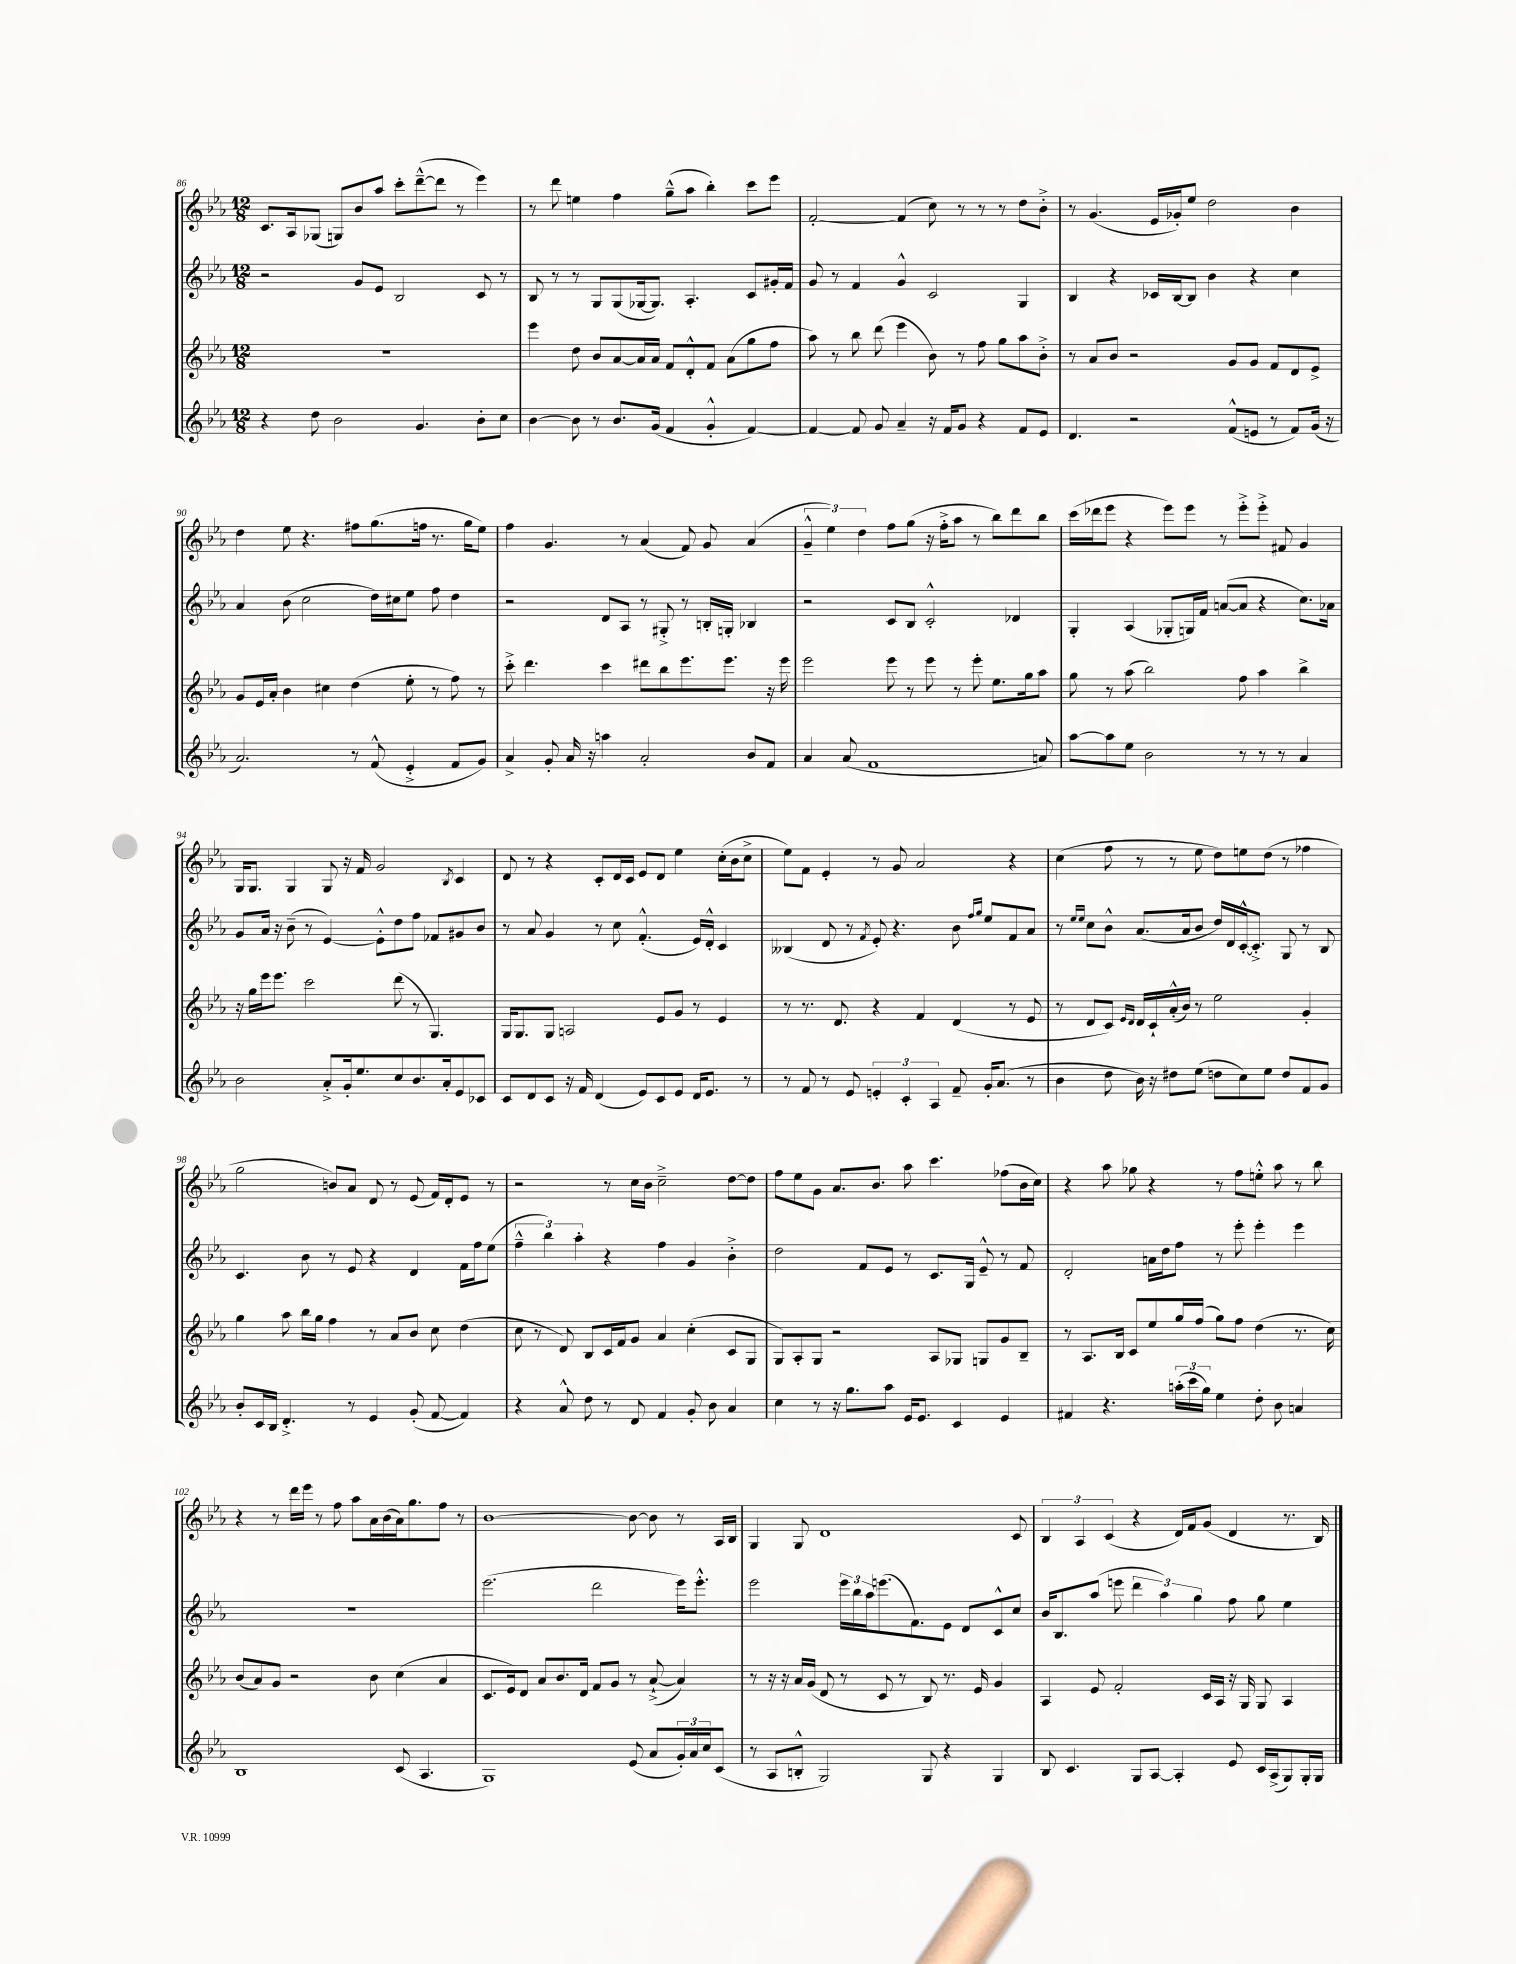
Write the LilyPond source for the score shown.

<<
\new StaffGroup <<
\new Staff = "s0" {
    \clef treble \key ees \major \numericTimeSignature \time 12/8
    c'8. aes16 ges8( g8) bes'8 aes''8 c'''8-. d'''8~---^( d'''8 r8 ees'''4) |
    r8 d'''8 e''4 f''4 g''8---^( aes''8 bes''4-.) c'''8 ees'''8 |
    f'2~-. f'4( c''8) r8 r8 r8 d''8 bes'8-.-> |
    r8 g'4.( ees'16 ges'16-.) ees''8 d''2 bes'4 |
    d''4 ees''8 r4. fis''8 g''8.( f''16 r8. g''16 ees''8) |
    f''4 g'4. r8 aes'4( f'8) g'8 aes'4( |
    \tuplet 3/2 { g'4---^ ees''4) d''4 } f''8 g''8( r16 f''16-.-> aes''8 r8 bes''8) d'''8 bes''8 |
    c'''16( des'''16 ees'''8 r4 ees'''8) ees'''8 r8 ees'''8-.-> ees'''8-.-> fis'8 g'4 |
    g16 g8. g4 g8 r16 f'16 g'2 \acciaccatura { bes8 } c'4 |
    d'8 r8 r4 c'8-. d'16 c'16 ees'8 d'8 ees''4 c''16-.( bes'16 c''8-> |
    ees''8) f'8 ees'4-. r8 g'8 aes'2 r4 |
    c''4( f''8 r8 r8 ees''8 d''8) e''8 d''8( r8 fes''4 |
    g''2 b'8) aes'8 d'8 r8 ees'8( f'16) d'16-. ees'8 r8 |
    r2 r8 c''16 bes'16 c''2---> d''8~ d''8 |
    f''8 ees''8 g'8 aes'8. bes'8. aes''8 c'''4. fes''8( bes'16 c''16) |
    r4 aes''8 ges''8 r4 r8 f''8 e''8-.-^ aes''8 r8 bes''8 |
    r4 r8 d'''16 ees'''16 r8 f''8 aes''8 aes'16 bes'16( aes'16) g''8. f''8 r8 |
    bes'1~ bes'8~ bes'8 r8 aes16 bes16 |
    g4 g8 d'1 c'8 |
    \tuplet 3/2 { bes4 aes4 c'4( } r4 d'16) f'16 g'8( d'4 r8. bes16) \bar "|." |
}
\new Staff = "s1" {
    \clef treble \key ees \major \numericTimeSignature \time 12/8
    r2 g'8 ees'8 bes2 c'8 r8 |
    bes8 r8 r8 g8 g8( ges16~ ges8.) aes4.-. c'8 gis'16-. f'16 |
    g'8 r8 f'4 g'4-^ c'2 g4 |
    bes4 r4 ces'16 bes16~ bes8 bes'4 r4 c''4 |
    aes'4 bes'8( c''2 d''16) cis''16 ees''8 f''8 d''4 |
    r2 d'8 aes8 r8 gis8-.-> r8 b16-. g16-. bes4 |
    r2 c'8 bes8 c'2-.-^ des'4 |
    g4-. aes4( ges8-. g16) f'16 a'8~( a'8 r4 c''8.) aes'16 |
    g'8 aes'16 r16 bes'8--( r8 ees'4~) ees'8-.-^ d''8 f''8 fes'8 gis'8 bes'8 |
    r8 aes'8 g'4 r8 c''8 f'4.-.-^( ees'16) d'16-.-^ c'4 |
    beses4( d'8 r8 \acciaccatura { f'8 } ees'8-.) r4. bes'8 \grace { f''16 g''16 } ees''8 f'8 aes'8 |
    r8 \grace { ees''16 ees''16 } c''8 bes'8-^ aes'8.( aes'16 bes'8 d''16) d'16 c'16~-.-^ c'8.-.-> g8 r8 bes8 |
    c'4. bes'8 r8 ees'8 r4 d'4 f'16 f''16 ees''8( |
    \tuplet 3/2 { f''4---^ bes''4) aes''4-. } r4 f''4 g'4 bes'4-.-> |
    d''2 f'8 ees'8 r8 c'8. g16 ees'8---^ r8 f'8 |
    d'2-. a'16 d''16 f''8 r8 ees'''8-. ees'''4-. ees'''4 |
    R1. |
    ees'''2.( d'''2 ees'''16) ees'''8.-.-^ |
    ees'''2 \tuplet 3/2 { ees'''16 bes''16 aes''16 } e'''8.( f'8.) ees'8 d'8 c'8-^ c''8 |
    bes'16 bes8. aes''8( e'''8 \tuplet 3/2 { d'''4 aes''4) g''4 } f''8 g''8 ees''4 \bar "|." |
}
\new Staff = "s2" {
    \clef treble \key ees \major \numericTimeSignature \time 12/8
    R1. |
    ees'''4 d''8 bes'8 aes'8~ aes'16 aes'16 f'8 d'8-.-^ f'8 aes'8( g''8 f''8 |
    aes''8) r8 bes''8 d'''8( ees'''4 bes'8) r8 f''8 g''8 aes''8 bes'8-.-> |
    r8 aes'8 bes'8 r2 g'8 g'8 f'8 d'8 ees'8-> |
    g'8 ees'16 aes'16-. bes'4 cis''4 d''4( ees''8-. r8 f''8) r8 |
    c'''8-.-> d'''4. c'''4 dis'''8 bes''8 ees'''8. ees'''8. r16 ees'''16 |
    ees'''2 ees'''8 r8 ees'''8 r8 ees'''8-. ees''8. g''16 aes''8 |
    g''8 r8 aes''8( bes''2) f''8 aes''4 bes''4-> |
    r16 g''16 ees'''16 ees'''8. c'''2 d'''8( r8 g4.) |
    g16 g8. g8 a2 ees'8 g'8 r8 ees'4 |
    r8 r8. d'8. r4 f'4 d'4( r8 ees'8 |
    r8 d'8 c'8) \grace { ees'16 d'16 } d'16 c'16-! aes'16-.-^( bes'16) r8 ees''2 g'4-. |
    g''4 aes''8 bes''16 g''16 f''4 r8 aes'8 bes'8 c''8 d''4( |
    c''8 r8 d'8) bes8 c'16 f'16 g'8 aes'4 c''4-.( c'8 g8 |
    g8) aes8-. g8 r2 aes8 ges8 g8 g'8 bes8-- |
    r8 aes8. bes16 c'8 ees''8 g''16 f''16( g''8) f''8 d''4( r8. c''16) |
    bes'8( aes'8) g'8 r2 bes'8 c''4( aes'4 |
    c'8. ees'16) d'8 aes'8 bes'8. d'16 f'8 g'8 r8 aes'8~-!->( aes'4) |
    r8 r16 r16 aes'16 g'16( d'8 r8 c'8 r8 bes8) r8. ees'16 g'4 |
    aes4 ees'8 f'2-. c'16 aes16 r16 g16 g8 aes4 \bar "|." |
}
\new Staff = "s3" {
    \clef treble \key ees \major \numericTimeSignature \time 12/8
    r4 d''8 bes'2 g'4. bes'8-. c''8 |
    bes'4~ bes'8 r8 bes'8. g'16( f'4 g'4-.-^ f'4~) |
    f'4~ f'8 g'8 aes'4-- r16 f'16 g'8 r4 f'8 ees'8 |
    d'4. r2 f'8-^( e'8 r8 f'8) g'16( r16 |
    aes'2.) r8 f'8-^( ees'4-.-> f'8 g'8) |
    aes'4-> g'8-. aes'16 r16 a''4 aes'2-. bes'8 f'8 |
    aes'4 aes'8( f'1 a'8) |
    aes''8~ aes''8 ees''8 bes'2 r8 r8 r8 aes'4 |
    bes'2 aes'8-.-> g'16-. ees''8. c''8 bes'8. aes'16-. ees'8 ces'8 |
    c'8 d'8 c'8 r16 f'16 d'4( ees'8) c'8 ees'8 d'16 ees'8. r8 |
    r8 f'8 r8 ees'8 \tuplet 3/2 { e'4-. c'4-. aes4 } f'8-- g'16-. aes'8.( r8 |
    bes'4 d''8 bes'16) r16 dis''8 ees''8( d''8 c''8) ees''8 d''8 f'8 g'8 |
    bes'8-. c'16 bes16 d'4.-.-> r8 ees'4 g'8-.( f'8~ f'4) |
    r4 aes'8-^ d''8 r8 d'8 f'4 g'8-. bes'8 aes'4 |
    c''4 r8 r16 g''8. aes''8 ees'16 ees'8. c'4 ees'4 |
    fis'4 r4. \tuplet 3/2 { a''16-.( c'''16 g''16) } ees''4 d''8-. bes'8 a'4 |
    bes1 c'8( aes4. |
    g1) ees'8( aes'8 \tuplet 3/2 { g'16-.) aes'16 c''16 } c'8( |
    r8 aes8 b8-.-^ g2) g8 r4 g4 |
    bes8 c'4. g8 aes8~ aes4-. ees'8 c'16 aes16->( g8) g16-. g16 \bar "|." |
}
>>
>>
\layout { \context { \Score currentBarNumber = #86 } }
